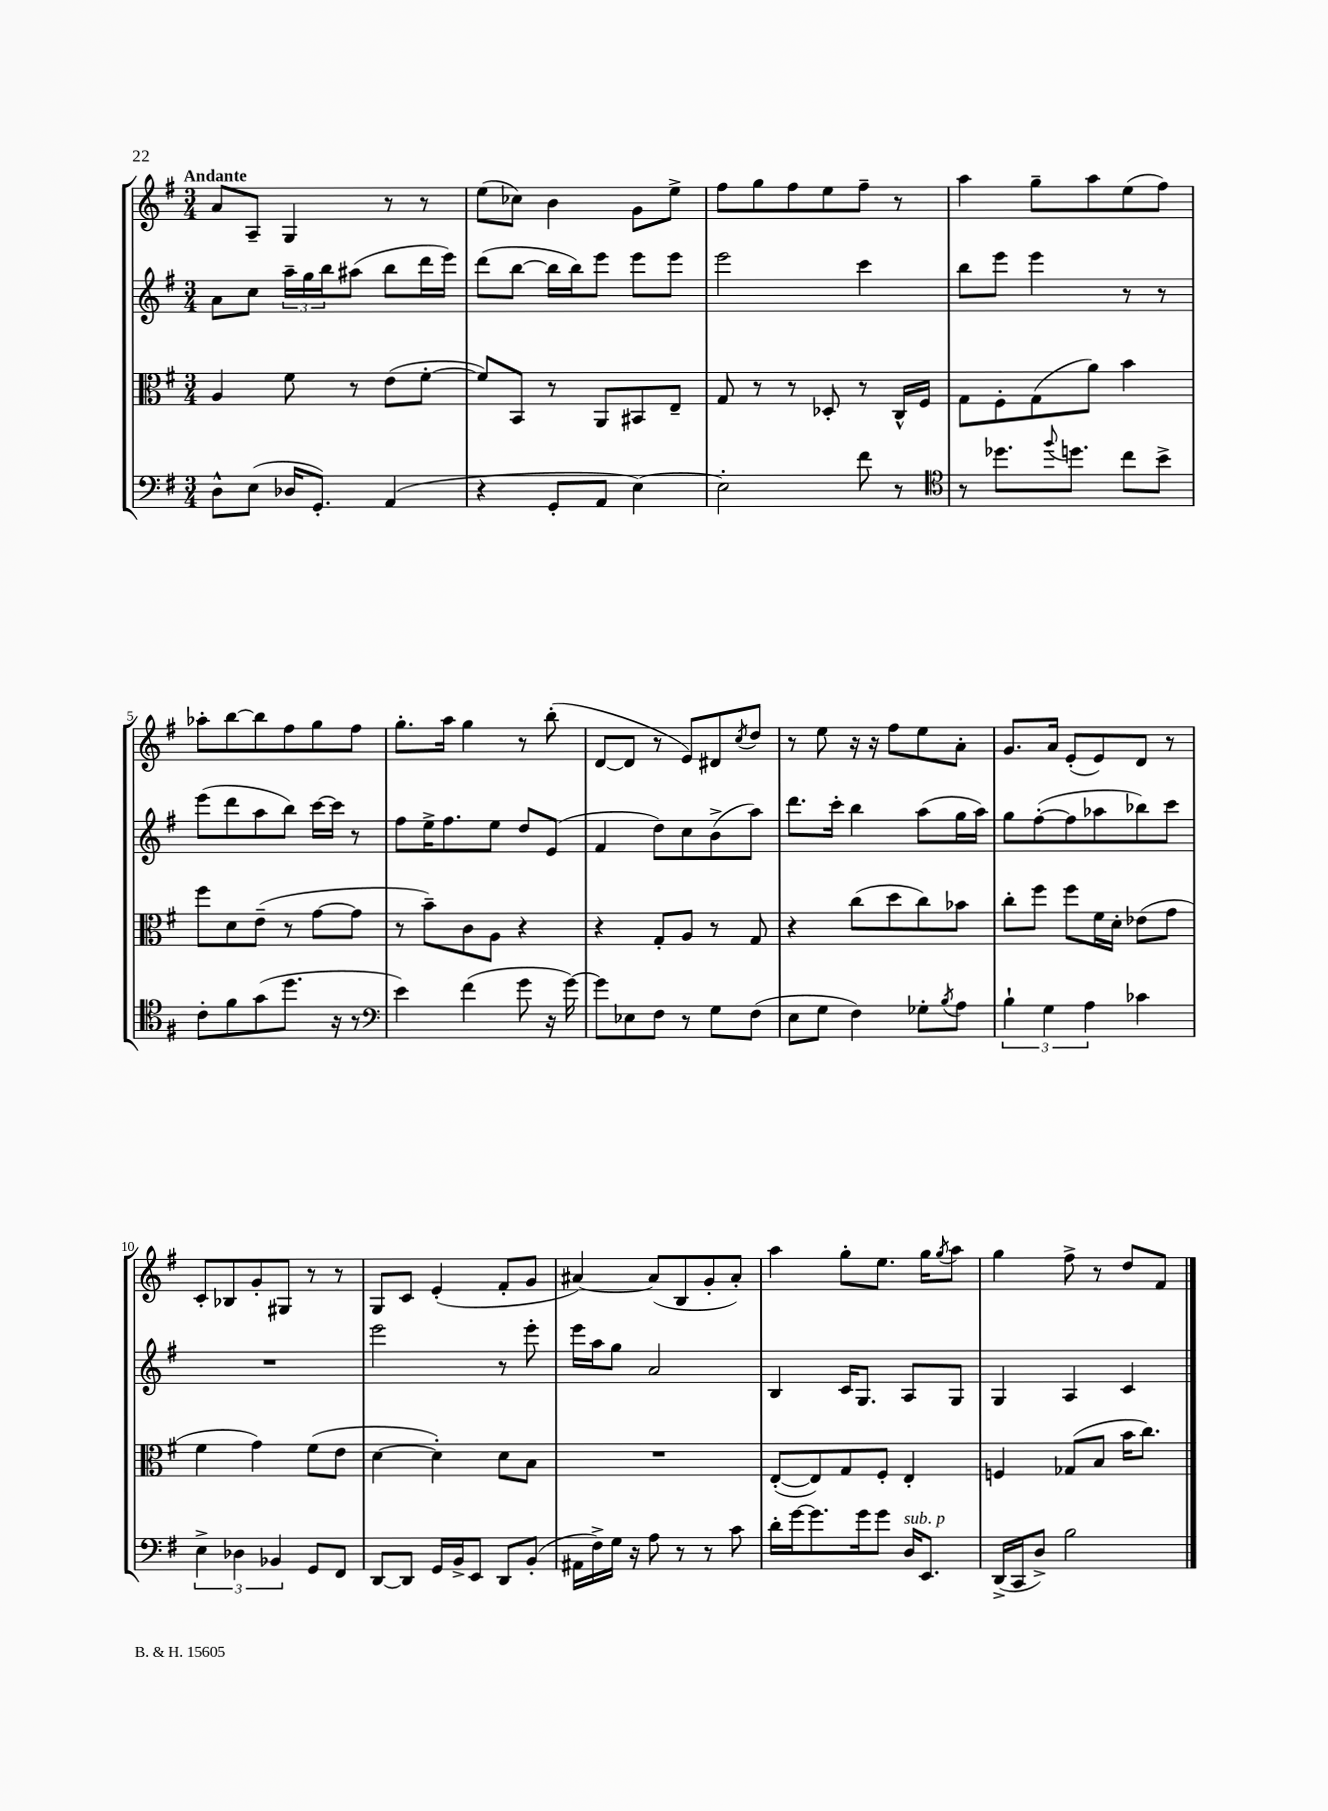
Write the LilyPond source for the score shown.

<<
\new StaffGroup <<
\new Staff = "s0" {
    \clef treble \key g \major \numericTimeSignature \time 3/4 \tempo "Andante"
    a'8 a8-- g4 r8 r8 |
    e''8( ces''8) b'4 g'8 e''8-> |
    fis''8 g''8 fis''8 e''8 fis''8-- r8 |
    a''4 g''8-- a''8 e''8( fis''8) |
    aes''8-. b''8~ b''8 fis''8 g''8 fis''8 |
    g''8.-. a''16 g''4 r8 b''8-.( |
    d'8~ d'8 r8 e'8) dis'8 \acciaccatura { c''8 } d''8 |
    r8 e''8 r16 r16 fis''8 e''8 a'8-. |
    g'8. a'16 e'8-.( e'8) d'8 r8 |
    c'8-. bes8 g'8-. gis8 r8 r8 |
    g8 c'8 e'4-.( fis'8-. g'8 |
    ais'4~) ais'8( b8 g'8-. ais'8-.) |
    a''4 g''8-. e''8. g''16 \acciaccatura { g''8 } a''8 |
    g''4 fis''8-> r8 d''8 fis'8 \bar "|." |
}
\new Staff = "s1" {
    \clef treble \key g \major \numericTimeSignature \time 3/4
    a'8 c''8 \tuplet 3/2 { a''16-- g''16 b''16 } ais''8( b''8 d'''16 e'''16) |
    d'''8( b''8~ b''16 b''16) e'''8 e'''8 e'''8 |
    e'''2 c'''4 |
    b''8 e'''8 e'''4 r8 r8 |
    e'''8( d'''8 a''8 b''8) c'''16~ c'''16 r8 |
    fis''8 e''16-> fis''8. e''8 d''8 e'8( |
    fis'4 d''8) c''8 b'8->( a''8) |
    d'''8. c'''16-. b''4 a''8( g''16 a''16) |
    g''8 fis''8~-.( fis''8 aes''8 bes''8) c'''8 |
    R2. |
    e'''2 r8 e'''8-. |
    e'''16 a''16 g''8 a'2 |
    b4 c'16 g8. a8 g8 |
    g4 a4 c'4 \bar "|." |
}
\new Staff = "s2" {
    \clef alto \key g \major \numericTimeSignature \time 3/4
    a4 fis'8 r8 e'8( fis'8~-. |
    fis'8) b,8 r8 a,8 bis,8 e8-- |
    g8 r8 r8 des8-. r8 c16-^ fis16 |
    g8 fis8-. g8( a'8) b'4 |
    fis''8 d'8 e'8--( r8 g'8~ g'8 |
    r8 b'8--) c'8 a8 r4 |
    r4 g8-. a8 r8 g8 |
    r4 c''8( d''8 c''8) bes'8 |
    c''8-. fis''8 fis''8 fis'16 d'16-. ees'8( g'8 |
    fis'4 g'4) fis'8( e'8 |
    d'4~ d'4-.) d'8 b8 |
    R2. |
    e8~-.( e8) g8 fis8-. e4-. |
    f4 ges8( b8 b'16 c''8.) \bar "|." |
}
\new Staff = "s3" {
    \clef bass \key g \major \numericTimeSignature \time 3/4
    d8-^ e8( des16 g,8.-.) a,4( |
    r4 g,8-. a,8 e4~) |
    e2-. fis'8 r8 |
    \clef tenor r8 des''8. \appoggiatura { fis''8 } d''8. c''8 b'8-> |
    c'8-. fis'8 g'8( d''8. r16 r8 |
    \clef bass e'4) fis'4( g'8 r16 g'16~) |
    g'8 ees8 fis8 r8 g8 fis8( |
    e8 g8 fis4) ges8-. \acciaccatura { b8 } a8 |
    \tuplet 3/2 { b4-! g4 a4 } ces'4 |
    \tuplet 3/2 { e4-> des4 bes,4 } g,8 fis,8 |
    d,8~ d,8 g,16 b,16-> e,8 d,8 b,8-.( |
    ais,16 fis16->) g16 r16 a8 r8 r8 c'8 |
    d'16-. g'16~ g'8. g'16 g'8 d16^\markup { \italic "sub. p" } e,8. |
    d,16->( c,16 d8->) b2 \bar "|." |
}
>>
>>
